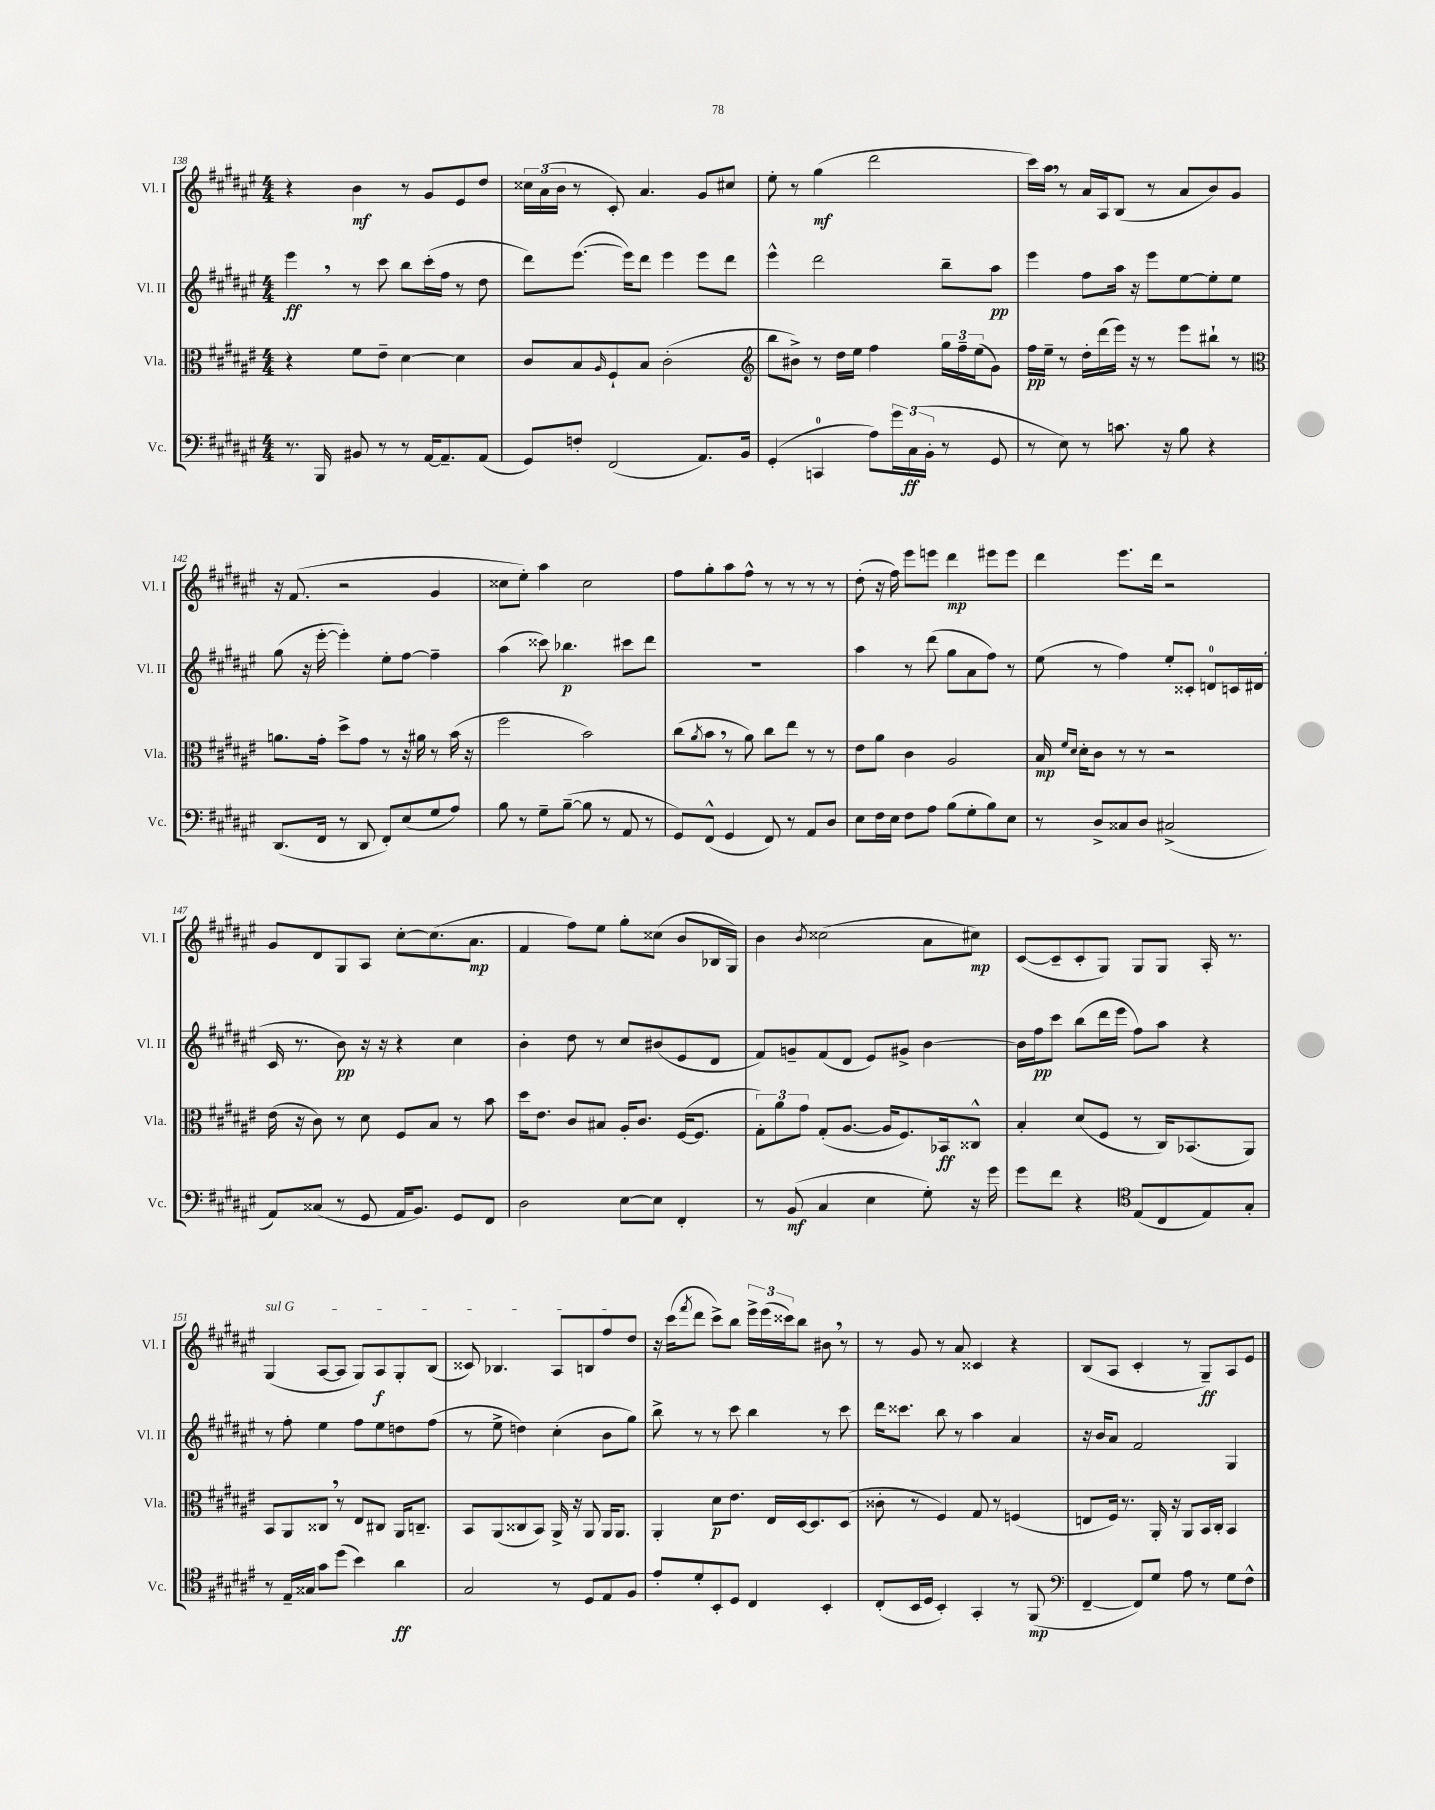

**kern	**kern	**kern	**kern
*staff4	*staff3	*staff2	*staff1
*clefF4	*clefC3	*clefG2	*clefG2
*k[f#c#g#d#a#e#]	*k[f#c#g#d#a#e#]	*k[f#c#g#d#a#e#]	*k[f#c#g#d#a#e#]
*M4/4	*M4/4	*M4/4	*M4/4
8.r	4r	4eee#	4r
16BBB	.	.	.
8BB#	8f#	8r	4b
8r	8e#~	8ccc#	.
8r	[4d#	8bb	8r
[16AA#	.	(16ccc#'	8g#
8.AA#~]	.	16ff#	.
.	4d#]	8r	8e#
(8AA#	.	8dd#	8dd#
=	=	=	=
8GG#)	8c#	8ddd#)	24cc##
.	.	.	(24a#
.	.	.	24b
8F'	8B	([8.eee#	8r
.	16qqA#	.	.
(2FF#	8F#`	.	8c#')
.	.	16eee#])	.
.	8B	8ddd#	4.a#
.	(2c#'	4eee#	.
8.AA#)	.	8eee#	8g#
.	.	8ddd#	8cc#
16BB	.	.	.
=	=	=	=
*	*clefG2	*	*
(4GG#'	8bb	4eee#^^	8ee#'
.	8b#^)	.	8r
4CC	8r	2ddd#	(4gg#
.	16dd#	.	.
.	16ee#	.	.
8A#)	4ff#	.	2ddd#
24g#	.	.	.
(24C#	.	.	.
24BB'	.	.	.
8r	24gg#	8bb~	.
.	24ff#~	.	.
.	(24ee#	.	.
8GG#	8g#)	8aa#	.
=	=	=	=
8r	16ff#	4eee#	16ccc#)
.	16ee#~	.	16aa#
8E#)	8r	.	8r
8r	16dd#'	8ff#	16a#
.	(16ddd#	.	16A#
8.c	16eee#)	16aa#	(8B
.	16r	16r	.
.	8r	8eee#	8r
16r	.	.	.
8B	8eee#	[8ee#	8a#
4r	8bb#`	8ee#']	8b)
.	8r	8ee#	8g#
=	=	=	=
*	*clefC3	*	*
(8.DD#	8.a	(8gg#	16r
.	.	.	(8.f#
.	.	16r	.
16FF#	16g#'	[16eee#'	.
8r	8dd#^	4eee#'])	2r
8DD#	8g#	.	.
8FF#')	8r	8ee#'	.
(8E#	16r	[8ff#	.
.	16a#	.	.
8G#	8r	4ff#~]	4g#
8A#)	(16b	.	.
.	16r	.	.
=	=	=	=
8B	2ff#	(4aa#	8cc##
8r	.	.	8ee#')
8G#~	.	8ccc##)	4aa#
([8B~	.	4.bb-	.
8B]	2b)	.	2cc##
8r	.	.	.
8AA#	.	8ccc#	.
8r	.	8ddd#	.
=	=	=	=
8GG#)	(8cc#	1r	8ff#
.	8qa#	.	.
(8FF#^^	8b	.	8gg#'
4GG#	8r	.	8aa#
.	8a#)	.	8ff#^^
8FF#)	8cc#	.	8r
8r	8ee#	.	8r
8AA#	8r	.	8r
8D#	8r	.	8r
=	=	=	=
8E#	8e#	4aa#	(8dd#'
16F#	8a#	.	16r
16E#	.	.	16ff#)
8F#	4c#	8r	8eee#
8A#	.	(8ddd#	8eee
(8B	2A#	8gg#	4ddd#
8G#'	.	8a#	.
8B)	.	8ff#)	8eee#
8E#	.	8r	8eee#
=	=	=	=
8r	16B	(8ee#	4ddd#
.	16qqf#	.	.
.	16qqd#	.	.
.	16d#'	.	.
8D#^	8c#	8r	.
8C##	8r	4ff#)	8.eee#
8D#	8r	.	.
.	.	.	16ddd#
(2C#^	2r	8ee#'	2r
.	.	8c##'	.
.	.	8d	.
.	.	16c	.
.	.	(16d#	.
=	=	=	=
8AA#)	(16e#	16c#	8g#
.	16r	8.r	.
(8C##	8c#)	.	8d#
8r	8r	8b)	8G#
8GG#	8d#	16r	8A#
.	.	16r	.
16AA#	8F#	4r	[8cc#'
8.BB)	.	.	.
.	8B	.	(8.cc#]
8GG#	8r	4cc#	.
.	.	.	8.a#
8FF#	8b	.	.
=	=	=	=
2D#	16dd#	4b'	4f#
.	8.e#	.	.
.	8c#	8dd#	8ff#)
.	8B#	8r	8ee#
[8E#	16A#'	8cc#	8gg#'
.	8.c#	.	.
8E#]	.	(8b#	(8cc##
4FF#'	([16F#	8e#	8b
.	8.F#]	.	.
.	.	8d#	16B-
.	.	.	16G#)
=	=	=	=
8r	12G#')	8f#)	4b
.	12a#	.	.
(8BB	.	8g~	.
.	12g#	.	.
.	.	.	8qb
4C#	(8G#'	(8f#	(2cc##
.	[8.A#	8d#	.
4E#	.	8e#)	.
.	16A#]	.	.
.	8.F#)	8g#^	.
8G#')	.	[4b	8a#
.	16BB-	.	.
16r	8C##^^	.	8cc#)
16g#	.	.	.
=	=	=	=
8g#	4B'	16b]	([8c#
.	.	16ff#	.
8f#	.	8ccc#	8c#~]
4r	(8d#	(8bb	8c#'
.	8F#	16ddd#	8G#)
.	.	16eee#	.
*clefC4	*	*	*
(8E#	8r	8ff#)	8G#
8C#	16C#)	8aa#	8G#
.	(8.BB-	.	.
8E#)	.	4r	16A#'
.	.	.	8.r
8G#'	8AA#)	.	.
=	=	=	=
8r	8BB	8r	(4G#
16E#~	8AA#	8ff#'	.
16G##	.	.	.
8g#	8C##	4ee#	[8A#
(8dd#	8r	.	8A#]
4b)	8E#	8ff#	8G#)
.	8C#	8ee#	8A#
4a#	16AA#	8dd	8G#'
.	8.C~	.	.
.	.	(8ff#	(8B
=	=	=	=
2G#	8BB	8r	8c##)
.	(8AA#	8ee#^	4.B-
.	8C##	4dd)	.
.	8BB)	.	.
8r	16AA#^	(4cc#'	8A#
.	16r	.	.
8D#	8AA#	.	8B
8E#	16AA#	8b	8ff#
.	8.AA#	.	.
8F#	.	8gg#)	8dd#
=	=	=	=
8e#'	4AA#'	8bb^	16r
.	.	.	(16ccc#
.	.	.	8qfff#
8d#'	.	8r	8ddd#
8BB'	8d#	8r	8ccc#^)
8D#	8.e#	8ccc#	8bb
4C#	.	4bb	24eee#^
.	.	.	(24eee#
.	16E#	.	.
.	.	.	24ccc##)
.	[16D#	.	8bb
.	8.D#]	.	.
4BB'	.	8r	8b#
.	(8D#	8ccc#	8r
=	=	=	=
(8C#'	8c##'	16ddd#	8r
.	.	8.ccc##	.
16BB	8r	.	8g#
16D#	.	.	.
4BB')	4F#)	8bb	8r
.	.	8r	8a#
4GG#'	8G#	4aa#	4c##
.	8r	.	.
8r	(4F	4a#	4r
(8FF#	.	.	.
=	=	=	=
*clefF4	*	*	*
[4FF#~	8E	16r	(8B
.	.	16b	.
.	16F#)	8a#	8A#
.	8.r	.	.
8FF#])	.	2f#	4c#'
8G#	16AA#'	.	.
.	16r	.	.
8A#	8AA#	.	8r
8r	16BB	.	8G#~)
.	16C#'	.	.
8G#	4BB	4G#	8A#
8F#^^	.	.	8e#
==	==	==	==
*-	*-	*-	*-
